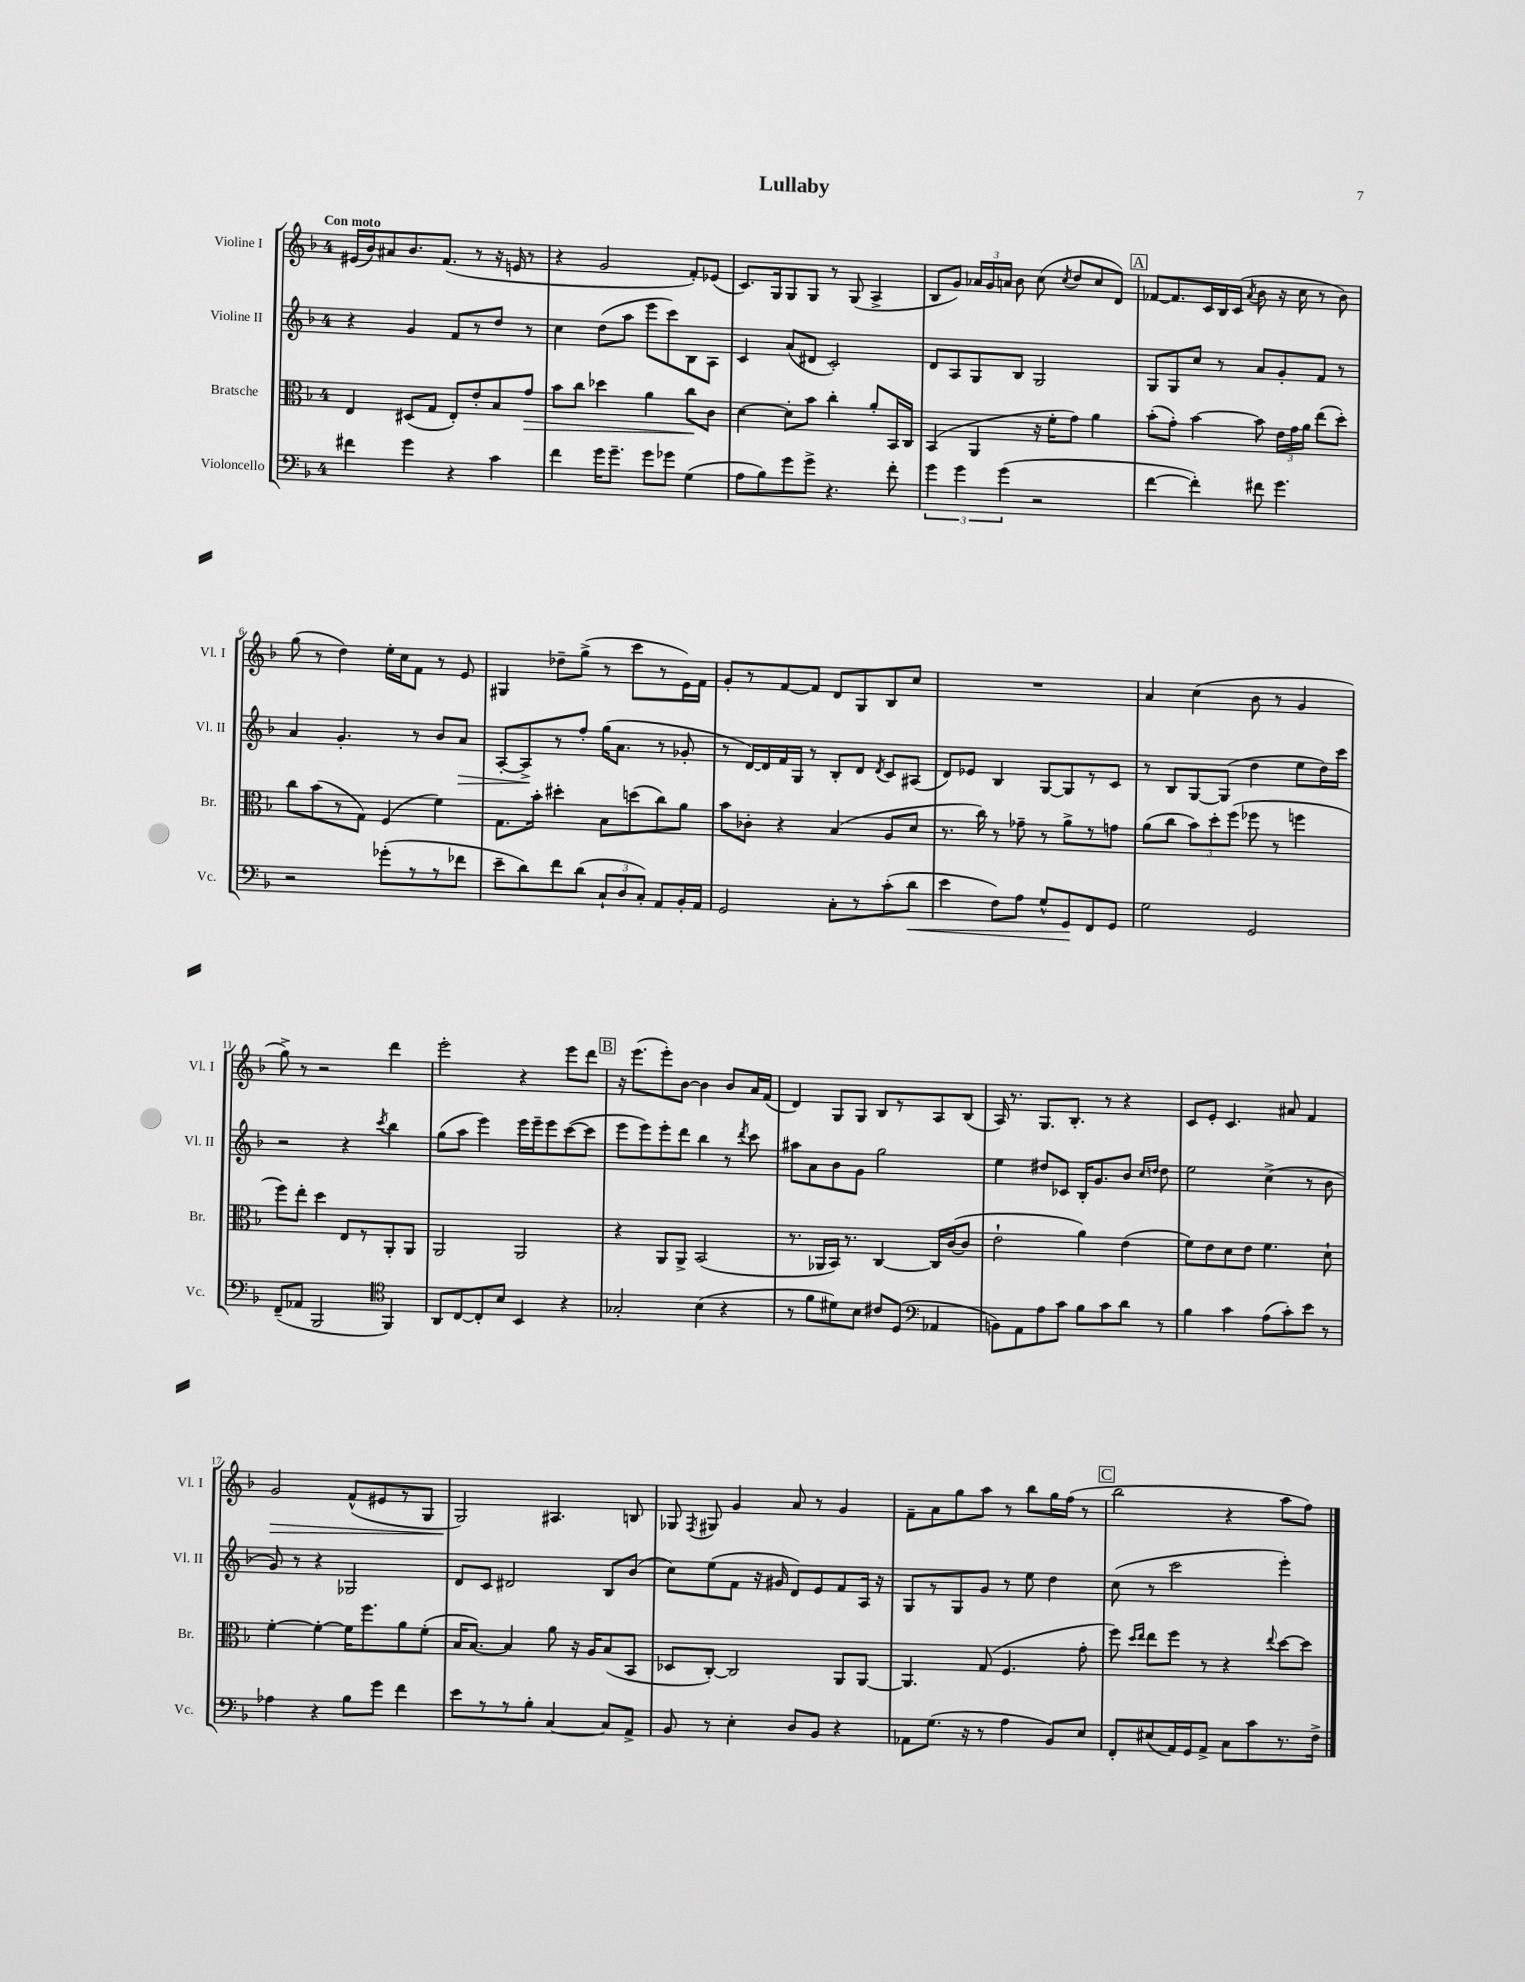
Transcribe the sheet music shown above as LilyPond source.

\header { title = "Lullaby" }
<<
\new StaffGroup <<
\new Staff = "s0" \with { instrumentName = "Violine I" shortInstrumentName = "Vl. I" } {
    \clef treble \key f \major \once \override Staff.TimeSignature.style = #'single-digit \time 4/4 \tempo "Con moto"
    \autoBeamOff eis'16[( bes'16) ais'8 bes'8. f'8.]( r8 r16 e'16 r8 |
    r4 g'2 f'8[-.) ees'8]( |
    c'8.[) g16 g8 g8] r8 g8( a4-> |
    bes8[ g'8]) \tuplet 3/2 { aes'16[ g'16 a'16] } bes'8 c''8( \acciaccatura { c''8 } d''8[ c''8 d'8]) |
    \mark \markup { \box "A" } fes'8[~ fes'8. c'16 bes16 c'16]( \acciaccatura { a'8 } bes'8 r16 c''16 r8 bes'8) |
    g''8( r8 d''4) e''16[-. c''16 f'8] r8 e'8 |
    gis4 des''8[-- g''8]->( r8 c'''8[ r8 e'16) f'16] |
    g'8[-. r8 f'8~ f'8] d'8[ g8 bes8 c''8] |
    R1 |
    a'4 c''4( bes'8 r8 g'4 |
    g''8->) r8 r2 d'''4 |
    e'''2-. r4 e'''8[ d'''8] |
    \mark \markup { \box "B" } r16 e'''8.[( e'''8-.) bes'8]~ bes'4 bes'8[ a'16 f'16]( |
    d'4) g8[ g8] bes8[ r8 a8 bes8]( |
    a16) r8. g8.[ bes8.]-. r8 r4 |
    c'8[ e'8]-. c'4. ais'8 f'4 |
    g'2\> f'8[-^( eis'8 r8 g8] |
    g2\!) ais4. b8 |
    ges8 \acciaccatura { f8 } gis8 g'4 a'8 r8 g'4 |
    f'8[-- a'8 g''8 a''8] r8 bes''8[ g''16 f''16]( r8 |
    \mark \markup { \box "C" } bes''2 r4 a''8[ f''8]) \bar "|." |
}
\new Staff = "s1" \with { instrumentName = "Violine II" shortInstrumentName = "Vl. II" } {
    \clef treble \key f \major \once \override Staff.TimeSignature.style = #'single-digit \time 4/4
    \autoBeamOff r4 g'4 f'8[ r8 d''8] r8 |
    c''4 d''8[( a''8] e'''8[ c'''8) bes8 a8] |
    c'4 a'8[( dis'8] c'2-.) |
    d'8[ a8 g8 bes8] g2 |
    \mark \markup { \box "A" } g8[ g8 c''8] r8 a'8[ g'8-. f'8] r8 |
    a'4 g'4.-. r8 bes'8[ a'8]\> |
    a8[~-. a8->\! r8 f''8]-. g''16[( a'8.] r8 ges'8-. |
    r8 d'16[~) d'16 f'16 g16] r8 bes8[-. d'8] \acciaccatura { d'8 } c'8[ ais8]( |
    d'8[) ees'8] bes4 g8[~ g8 r8 c'8] |
    r8 bes8[ g8~ g8]( d''4 e''8[ d''16) c'''16] |
    r2 r4 \acciaccatura { c'''8 } bes''4 |
    g''8[( a''8] e'''4) e'''16[ e'''16-- e'''8 c'''8~( c'''8] |
    \mark \markup { \box "B" } e'''8[ e'''8) e'''8-. d'''8] bes''4 r8 \acciaccatura { d'''8 } c'''8 |
    ais''8[ a'8 bes'8 g'8] g''2 |
    e''4 dis''8[ ces'8] bes16[-. g'8. bes'8] \grace { c''16[ d''16] } d''8 |
    e''2 c''4->( r8 bes'8 |
    g'8) r8 r4 ges2 |
    d'8[ c'8] dis'2 bes8[ bes'8]( |
    c''8[) e''8( f'8] r16 gis'16 d'8[) e'8 f'8 a16] r16 |
    g8[ r8 g8 g'8] r8 e''8 d''4 |
    \mark \markup { \box "C" } c''8( r8 c'''2 e'''4-.) \bar "|." |
}
\new Staff = "s2" \with { instrumentName = "Bratsche" shortInstrumentName = "Br." } {
    \clef alto \key f \major \once \override Staff.TimeSignature.style = #'single-digit \time 4/4
    \autoBeamOff e4 dis8[( g8] e8[-.) e'8-. bes8 g'8]\> |
    bes'8[ c''8] des''4 a'4 c''8[\! c'8] |
    d'4~ d'8[-. bes'8] c''4-. a'8[-. bes,16 c16] |
    bes,4( a,4 r16 f'16[-. g'8]) a'4 |
    \mark \markup { \box "A" } bes'8[-.( g'8]-.) bes'4~ bes'8 \tuplet 3/2 { e'16[ g'16 a'16] } e''8[( d''8]-.) |
    c''8[ bes'8( r8 g8]) f4( f'4) |
    g8.[ bes'16]-. dis''4-. bes8[ d''8( c''8) a'8] |
    bes'8[ ces'8]-. r4 bes4( a8[ d'8] |
    r8. c''16) r8 ges'8-- r8 a'8[-> r8 g'8] |
    a'8[( c''8] \tuplet 3/2 { bes'8[) d''8-. f''8]( } fes''8 r8 f''4 |
    f''8[) e''8]-. d''4 e8[ r8 a,8-. a,8] |
    a,2 a,2 |
    \mark \markup { \box "B" } r4 a,8[ a,8]-> bes,2( |
    r8. aes,16[ bes,16]) r8. c4~ c16[ c'16~( c'8] |
    e'2-! a'4) e'4( |
    f'8[) e'8 d'8 e'8] f'4. d'8-! |
    f'4~-. f'4~-. f'16[ f''8. a'8 f'8]-.( |
    bes16[ bes8.]~) bes4 a'8 r16 a16[ bes8( bes,8] |
    des8[ c8]~-.) c2 a,8[ a,8]~ |
    a,4. g8( f4. g'8-. |
    \mark \markup { \box "C" } f''8) \grace { d''16[ e''16] } e''8[ f''8] r8 r4 \appoggiatura { e''8 } d''8[~ d''8] \bar "|." |
}
\new Staff = "s3" \with { instrumentName = "Violoncello" shortInstrumentName = "Vc." } {
    \clef bass \key f \major \once \override Staff.TimeSignature.style = #'single-digit \time 4/4
    \autoBeamOff fis'4 g'4 r4 c'4 |
    f'4 g'16[ g'8.]-- g'8[ ges'8] g4( |
    a8[ bes8) g'8 g'8]-> r4. f'8-. |
    \tuplet 3/2 { g'4 g'4 g'4( } r2 |
    \mark \markup { \box "A" } f'4~ f'4-.) fis'8 g'4. |
    r2 ges'8[-.( r8 r8 fes'8] |
    e'8[-- d'8) f'8 d'8]( \tuplet 3/2 { c8[-! d8 c8]-.) } a,8[ bes,16-. a,16] |
    g,2 c8[-. r8 c'8-.( d'8]\< |
    e'4 f8[) a8] g8[-^ g,8\! f,8 g,8] |
    g2 g,2 |
    f,8[--( aes,8] bes,,2 \clef tenor f,4) |
    a,8[ c8~ c8-. bes8] bes,4 r4 |
    \mark \markup { \box "B" } ges2-. bes4( r4 |
    r8 f'8[ dis'8) bes8] cis'8[ d8]( \clef bass aes,4 |
    b,8[) a,8 a8 c'8] bes8[ c'8 d'8] r8 |
    bes4 c'4 a8[( c'8-.) e'8] r8 |
    aes4 r4 bes8[ g'8] f'4 |
    e'8[ r8 r8 bes8]-. c4~ c8[ a,8]-> |
    bes,8 r8 e4-. d8[ bes,8] r4 |
    aes,8[ g8.]( r16 r8 a4 bes,8[) e8] |
    \mark \markup { \box "C" } f,8[-. eis8( a,16) g,16 a,8]-> c8[ c'8 r8. f16]-> \bar "|." |
}
>>
>>
